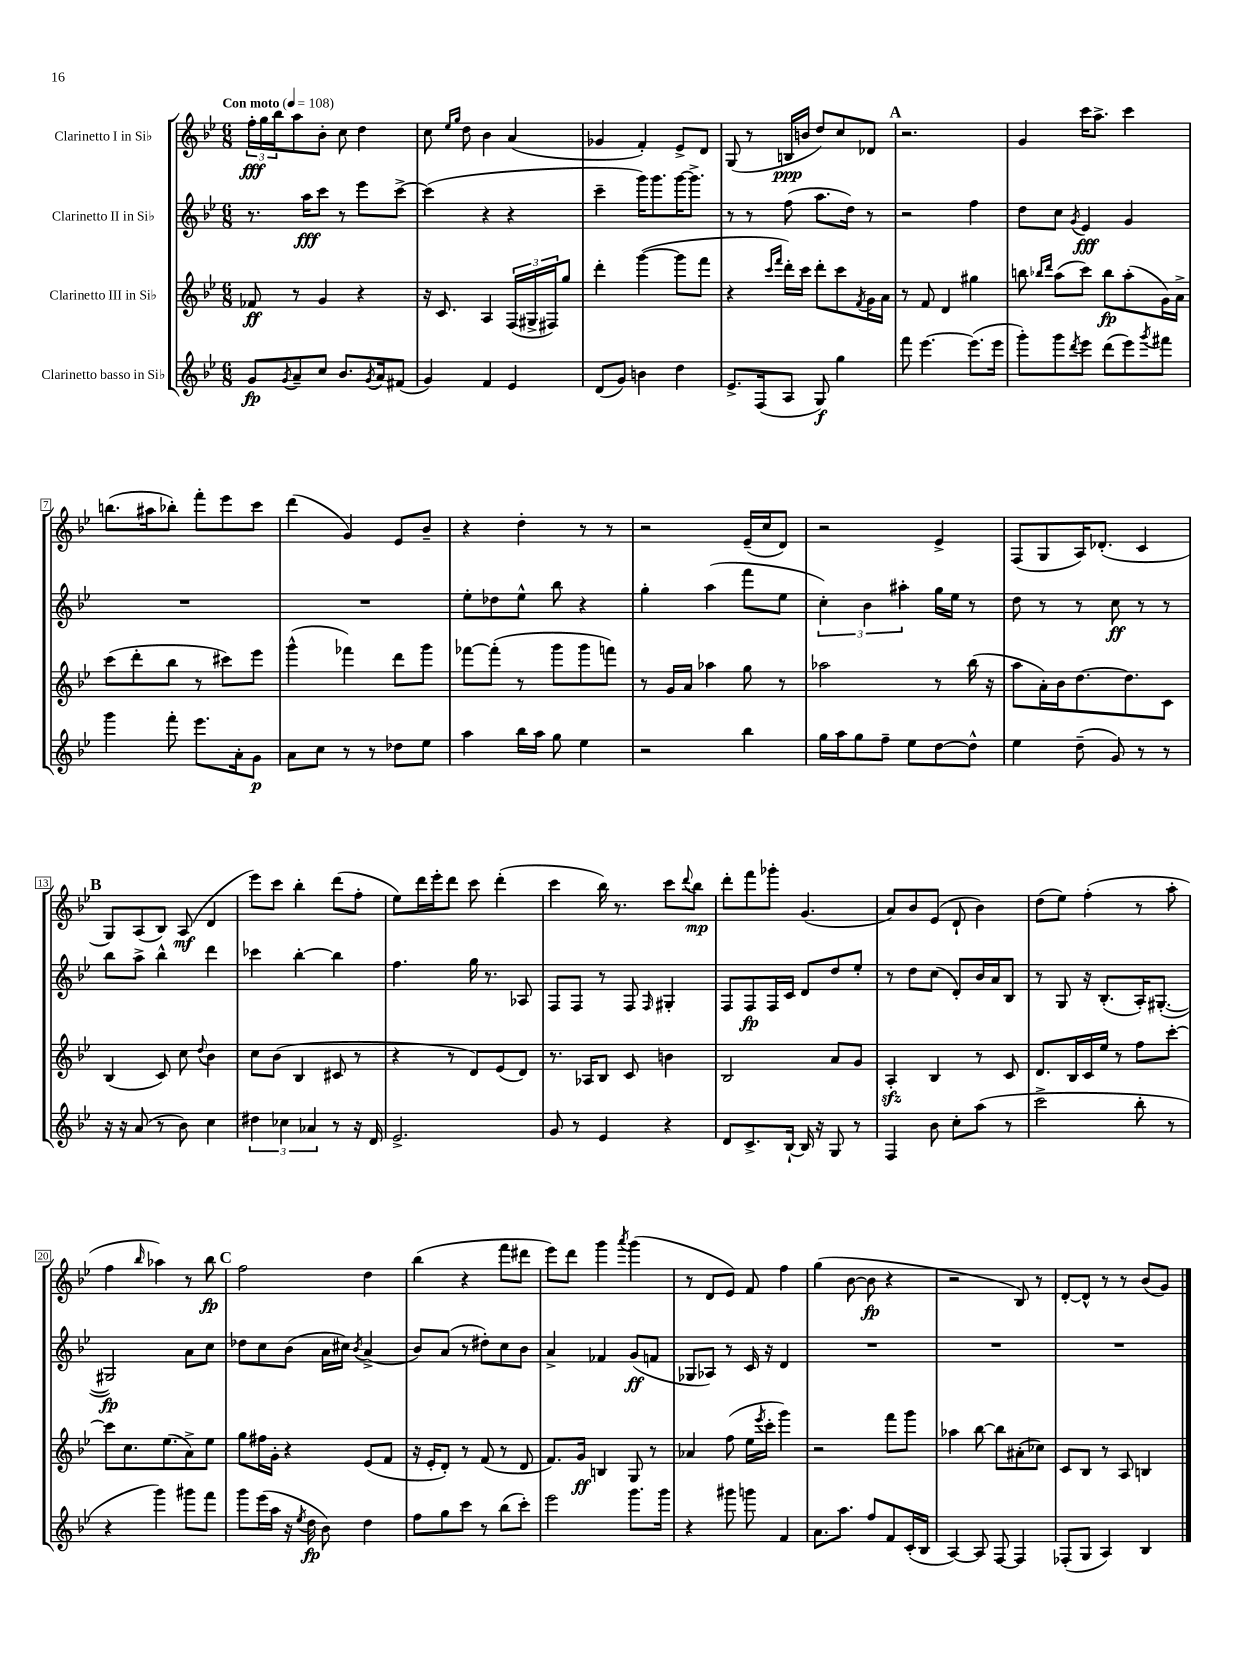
<<
\new StaffGroup <<
\new Staff = "s0" \with { instrumentName = "Clarinetto I in Sib" } {
    \clef treble \key bes \major \numericTimeSignature \time 6/8 \tempo "Con moto" 4 = 108
    \tuplet 3/2 { f''16-.\fff g''16 bes''16 } a''8 bes'8-. c''8 d''4 |
    c''8 \grace { ees''16 g''16 } d''8 bes'4 a'4( |
    ges'4 f'4-.) ees'8-> d'8 |
    g8( r8 b16\ppp b'16 d''8) c''8 des'8 |
    \mark \markup { \bold "A" } r2. |
    g'4 c'''16 a''8.-> c'''4 |
    b''8.( ais''16 bes''8-.) f'''8-. ees'''8 c'''8 |
    d'''4( g'4) ees'8 bes'8-- |
    r4 d''4-. r8 r8 |
    r2 ees'16--( c''16 d'8) |
    r2 ees'4-> |
    f8( g8 a16) des'8.-.( c'4 |
    \mark \markup { \bold "B" } g8) a8( bes8) a8\mf( d'4 |
    ees'''8) c'''8 bes''4-. d'''8( f''8-. |
    ees''8) d'''16 ees'''16-. d'''8 c'''8 d'''4-.( |
    c'''4 bes''16) r8. c'''8 \appoggiatura { d'''8 } bes''8\mp |
    d'''8-. f'''8 ges'''8-. g'4.( |
    a'8) bes'8 ees'8( d'8-! bes'4) |
    d''8( ees''8) f''4-.( r8 a''8-. |
    f''4 \grace { bes''16 } aes''4) r8 bes''8\fp |
    \mark \markup { \bold "C" } f''2 d''4 |
    bes''4( r4 f'''8 dis'''8 |
    ees'''8) d'''8 g'''4 \acciaccatura { a'''8 } g'''4( |
    r8 d'8 ees'8) f'8 f''4 |
    g''4( bes'8~ bes'8\fp r4 |
    r2 bes8) r8 |
    d'8~-. d'8-^ r8 r8 bes'8( g'8) \bar "|." |
}
\new Staff = "s1" \with { instrumentName = "Clarinetto II in Sib" } {
    \clef treble \key bes \major \numericTimeSignature \time 6/8
    r8. a''16\fff c'''8 r8 ees'''8 c'''8~-> |
    c'''4( r4 r4 |
    c'''4-- g'''16) g'''8. g'''16~ g'''8.-> |
    r8 r8 f''8( a''8. d''16) r8 |
    \mark \markup { \bold "A" } r2 f''4 |
    d''8 c''8 \acciaccatura { g'8 } ees'4\fff g'4 |
    R2. |
    R2. |
    ees''8-. des''8 ees''8-^ bes''8 r4 |
    g''4-. a''4( f'''8 ees''8 |
    \tuplet 3/2 { c''4-.) bes'4 ais''4-. } g''16 ees''16 r8 |
    d''8 r8 r8 c''8\ff r8 r8 |
    \mark \markup { \bold "B" } bes''8 a''8-> bes''4-^ d'''4 |
    ces'''4 bes''4~-. bes''4 |
    f''4. g''16 r8. aes8 |
    f8 f8 r8 f8 \grace { f16 } gis4-. |
    f8 f8\fp f16 c'16 d'8 d''8 ees''8-. |
    r8 d''8 c''8( d'8-.) bes'16 a'16 bes8 |
    r8 g8 r16 bes8.-.( a16-.) gis8.~-.( |
    gis2\fp) a'8 c''8 |
    \mark \markup { \bold "C" } des''8 c''8 bes'8( a'16 cis''16) \acciaccatura { bes'8 } a'4->( |
    bes'8) a'8( r8 dis''8-.) c''8 bes'8 |
    a'4-> fes'4 g'8\ff( f'8 |
    ges8 aes8) r8 c'16 r16 d'4 |
    R2. |
    R2. |
    R2. \bar "|." |
}
\new Staff = "s2" \with { instrumentName = "Clarinetto III in Sib" } {
    \clef treble \key bes \major \numericTimeSignature \time 6/8
    fes'8\ff r8 g'4 r4 |
    r16 c'8. a4 \tuplet 3/2 { f16( gis16-> fis16) } g''8 |
    d'''4-. g'''4~( g'''8 f'''8 |
    r4 \grace { c'''16 f'''16 } d'''16-.) c'''16 d'''8-. c'''8 \acciaccatura { f'8 } g'16 a'16 |
    \mark \markup { \bold "A" } r8 f'8 d'4 gis''4 |
    b''8 \grace { bes''16 d'''16 } a''8( c'''8) bes''8\fp a''8-.( g'16) a'16-> |
    c'''8( d'''8-. bes''8 r8 cis'''8) ees'''8 |
    g'''4-^( fes'''4) d'''8 g'''8 |
    fes'''8~ fes'''8-.( r8 g'''8 g'''8 f'''8) |
    r8 g'16 a'16 aes''4 g''8 r8 |
    aes''2 r8 bes''16( r16 |
    a''8 a'16-.) bes'16 d''8.~ d''8. c'8 |
    \mark \markup { \bold "B" } bes4( c'8) c''8 \appoggiatura { d''8 } bes'4 |
    c''8 bes'8( bes4 cis'8 r8 |
    r4 r8 d'8) ees'8( d'8) |
    r8. aes16 bes8 c'8 b'4 |
    bes2 a'8 g'8 |
    a4-.\sfz bes4 r8 c'8 |
    d'8. bes16 c'16 ees''16 r8 f''8 c'''8~-. |
    c'''8 c''8. ees''8.( a'8->) ees''8 |
    \mark \markup { \bold "C" } g''8 fis''16 g'16-. r4 ees'8( f'8 |
    r16 ees'16-. d'8-.) r8 f'8( r8 d'8 |
    f'8.) g'16\ff b4 g8 r8 |
    aes'4 f''8( ees''16 \acciaccatura { ees'''8 } c'''16-. g'''4) |
    r2 f'''8 g'''8 |
    aes''4 bes''8~ bes''8 ais'8-.( ces''8) |
    c'8 bes8 r8 a8 b4 \bar "|." |
}
\new Staff = "s3" \with { instrumentName = "Clarinetto basso in Sib" } {
    \clef treble \key bes \major \numericTimeSignature \time 6/8
    g'8\fp \acciaccatura { g'8 } a'8-- c''8 bes'8. \acciaccatura { g'8 } a'16 fis'8( |
    g'4) f'4 ees'4 |
    d'8( g'8) b'4 d''4 |
    ees'8.-> f16( a8 g8\f) g''4 |
    \mark \markup { \bold "A" } f'''8 ees'''4.~ ees'''8.( ees'''16 |
    g'''8-.) g'''8 \acciaccatura { d'''8 } ees'''8 d'''8( ees'''8) \acciaccatura { g'''8 } fis'''8 |
    g'''4 f'''8-. ees'''8. a'16-. g'8\p |
    a'8 c''8 r8 r8 des''8 ees''8 |
    a''4 bes''16 a''16 g''8 ees''4 |
    r2 bes''4 |
    g''16 a''16 g''8 f''8-- ees''8 d''8~ d''8-^ |
    ees''4 d''8--( g'8) r8 r8 |
    \mark \markup { \bold "B" } r16 r16 a'8( r8 bes'8) c''4 |
    \tuplet 3/2 { dis''4 ces''4 aes'4 } r8 r16 d'16 |
    ees'2.-> |
    g'8 r8 ees'4 r4 |
    d'8 c'8.-> bes16~-! bes16 r16 g8 r8 |
    f4 bes'8 c''8-. a''8( r8 |
    c'''2-> bes''8-. r8 |
    r4 g'''4) gis'''8 f'''8 |
    \mark \markup { \bold "C" } g'''8 ees'''16( a''16 r16 \acciaccatura { ees''8 } d''16\fp bes'8) d''4 |
    f''8 g''8 c'''8 r8 bes''8( c'''8-.) |
    ees'''2 g'''8. g'''16 |
    r4 gis'''8 g'''8 f'4 |
    a'8. a''8. f''8 f'8 c'16-.( bes16 |
    a4~) a8 f8~ f4 |
    fes8-.( g8 a4) bes4 \bar "|." |
}
>>
>>
\layout { \context { \Score \override BarNumber.stencil = #(make-stencil-boxer 0.1 0.3 ly:text-interface::print) } }
